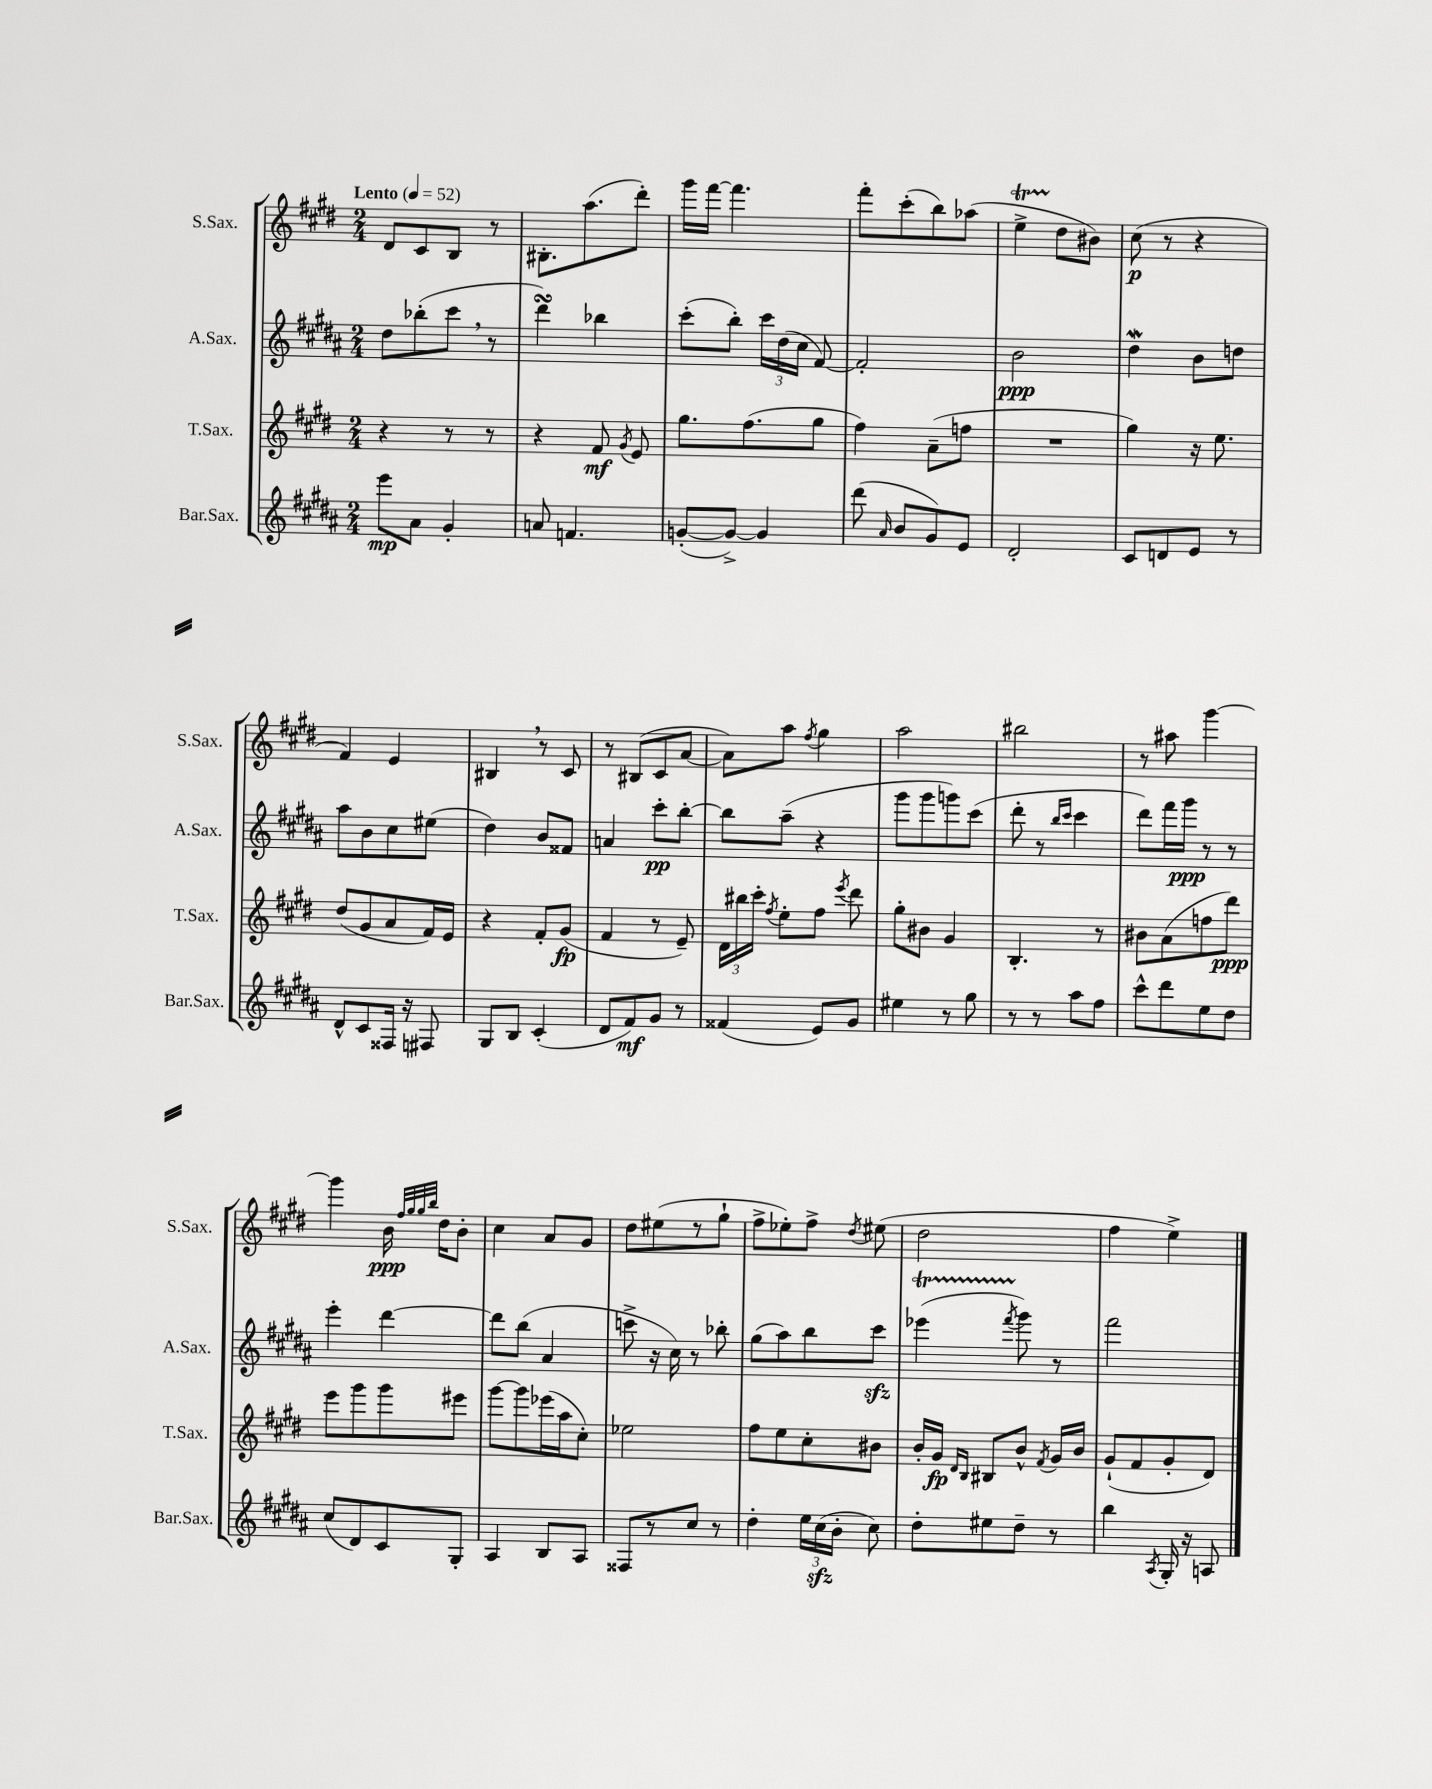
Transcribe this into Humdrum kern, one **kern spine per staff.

**kern	**kern	**kern	**kern
*staff4	*staff3	*staff2	*staff1
*clefG2	*clefG2	*clefG2	*clefG2
*k[f#c#g#d#a#]	*k[f#c#g#d#]	*k[f#c#g#d#a#]	*k[f#c#g#d#]
*M2/4	*M2/4	*M2/4	*M2/4
*MM52	*MM52	*MM52	*MM52
8eee	4r	8dd#	8d#
8a#	.	(8bb-'	8c#
4g#'	8r	8ccc#	8B
.	8r	8r	8r
=	=	=	=
8a	4r	4ddd#)	8.B#'
4.f	.	.	.
.	.	.	(8.aa
.	8f#	4bb-	.
.	8qg#	.	.
.	8e	.	8ddd#')
=	=	=	=
([8g'	8.gg#	(8ccc#'	16ggg#
.	.	.	[16fff#
8g^_)	.	8bb')	4.fff#]
.	(8.ff#	.	.
4g]	.	24ccc#	.
.	.	(24dd#	.
.	.	24cc#	.
.	8gg#	[8f#)	.
=	=	=	=
(8ddd#	4ff#)	2f#']	8fff#'
16qqa#	.	.	.
8b	.	.	(8ccc#'
8g#)	(8a~	.	8bb)
8e	8ff	.	(8aa-
=	=	=	=
2d#'	2r	2b	4ee^
.	.	.	8dd#
.	.	.	8b#)
=	=	=	=
8c#	4gg#)	4dd#	(8cc#
8d	.	.	8r
8e	16r	8b	4r
.	8.ee	.	.
8r	.	8dd	.
=	=	=	=
8d#^^	(8dd#	8aa#	4f#)
8c#	8g#	8b	.
16F##	8a	8cc#	4e
16r	.	.	.
8F#	16f#)	(8ee#	.
.	16e	.	.
=	=	=	=
8G#	4r	4dd#)	4B#
8B	.	.	.
(4c#'	8f#'	8b	8r
.	(8g#	8f##	8c#
=	=	=	=
8d#	4f#	4a	8r
8f#)	.	.	(8B#
8g#	8r	8ccc#'	8c#
8r	8e~)	[8bb'	[8a
=	=	=	=
(4f##	24d#	8bb]	8a])
.	24bb#	.	.
.	24ccc#'	.	.
.	8qff#	.	.
.	8ee'	(8aa#~	8aa
.	.	.	8qff#
8e)	8ff#	4r	4gg#
.	8qeee	.	.
8g#	8ddd#	.	.
=	=	=	=
4ee#	8gg#'	8ggg#	2aa
.	8b#	8ggg#	.
8r	4g#	8ggg)	.
8gg#	.	(8ccc#	.
=	=	=	=
8r	4.B'	8ddd#'	2bb#
8r	.	8r	.
.	.	16qqbb	.
.	.	16qqccc#	.
8aa#	.	4ccc#	.
8ff#	8r	.	.
=	=	=	=
8ccc#^^	8b#	8ddd#)	8r
8ddd#	(8a	16fff#	8aa#
.	.	16ggg#	.
8ee	8ff	8r	[4ggg#
8dd#	8ddd#)	8r	.
=	=	=	=
(8cc#	8eee	4eee'	4ggg#]
8d#)	8ggg#	.	.
8c#	8ggg#	[4ddd#	16b
.	.	.	32qqff#
.	.	.	32qqgg#
.	.	.	32qqgg#
.	.	.	32qqbb
.	.	.	16dd#
8G#'	8eee#	.	8b'
=	=	=	=
4A#	[8ggg#	8ddd#]	4cc#
.	8ggg#]	(8bb	.
8B	(16eee-	4a#	8a
.	16aa	.	.
8A#	8cc#')	.	8g#
=	=	=	=
8F##	2ee-	8ccc^	8dd#
8r	.	16r	(8ee#
.	.	16cc#)	.
8cc#	.	8r	8r
8r	.	8bb-'	8gg#`
=	=	=	=
4dd#'	8ff#	(8gg#	8ff#^
.	8ee	8aa#)	8ee-')
24ee	8cc#'	8bb	8ff#^
(24cc#	.	.	.
24b'	.	.	.
.	.	.	8qdd#
8cc#)	8b#	8ccc#	(8ee#
=	=	=	=
8dd#'	16b'	(4eee-	2dd#
.	16g#	.	.
.	16qqd#	.	.
.	16qqB	.	.
8ee#	8B#	.	.
.	.	8qfff#	.
8dd#~	8b^^	8ggg#)	.
.	8qf#	.	.
8r	16g#	8r	.
.	16b	.	.
=	=	=	=
4bb	(8g#`	2fff#	4ff#
.	8f#	.	.
8qA#	.	.	.
16G#'	8g#'	.	4ee^)
16r	.	.	.
8A	8d#)	.	.
==	==	==	==
*-	*-	*-	*-
